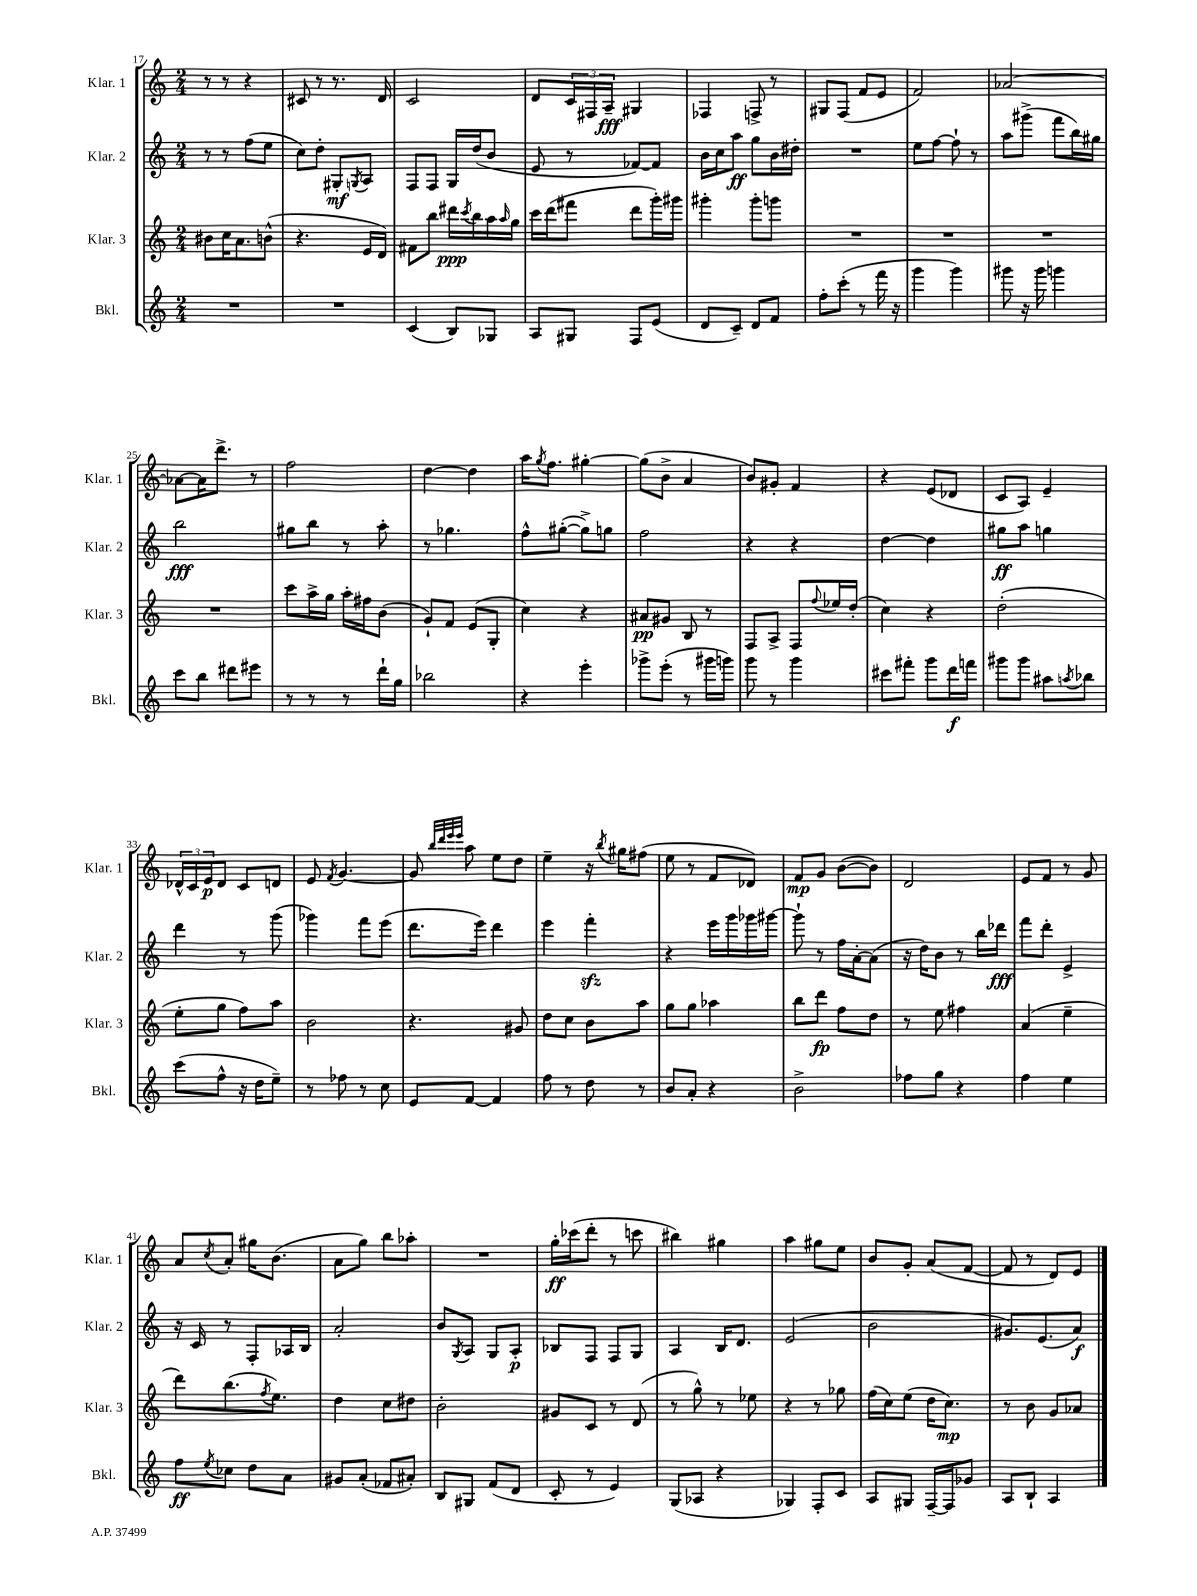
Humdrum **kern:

**kern	**kern	**kern	**kern
*staff4	*staff3	*staff2	*staff1
*clefG2	*clefG2	*clefG2	*clefG2
*k[]	*k[]	*k[]	*k[]
*M2/4	*M2/4	*M2/4	*M2/4
2r	8b#\L	8r	8r
.	16cc\K	8r	8r
.	8.a\	.	.
.	.	(8ff\L	4r
.	(8b^^\J	8ee\J	.
=	=	=	=
2r	4.r	8cc\L)	8c#/
.	.	8dd'\J	8r
.	.	8G#'/L	8.r
.	.	8qG/	.
.	16e/LL	8A/J	.
.	16d/JJ)	.	16d/
=	=	=	=
(4c/	8f#\L	8F/L	2c/
.	8bb\J	8F/J	.
8B/L)	16ddd#\LL	16G/LL	.
.	8qccc/	.	.
.	16bb\	(16dd/J	.
8G-/J	16aa\	8b/J	.
.	16qqaa/	.	.
.	16gg\JJ	.	.
=	=	=	=
8A/L	16ccc\LL	8e/	8d/L
.	(16ddd\J	.	.
8G#/J	8fff#\J	8r	24c/L
.	.	.	24F#/
.	.	.	24A~/JJ
8F/L	8ddd\L	[8f-/L)	4G#/
(8e/J	16ggg'\L)	8f-/]J	.
.	16ggg#\JJ	.	.
=	=	=	=
8d/L	4ggg#'\	16b\LL	4F-/
.	.	16cc\J	.
8c~/J)	.	8aa\J	.
8d/L	8ggg#'\L	8gg\L	8F^/
8f/J	8ggg\J	16b\L	8r
.	.	16dd#'\JJ	.
=	=	=	=
8ff'\L	2r	2r	8G#/L
(8ccc'\J	.	.	(8F/J
8r	.	.	8f/L
16fff\	.	.	8e/J
16r	.	.	.
=	=	=	=
4ggg\	2r	8ee\L	2f/)
.	.	[8ff\J	.
4ggg\)	.	8ff`\]	.
.	.	8r	.
=	=	=	=
8ggg#\	2r	8aa\L	[2a-/
16r	.	(8ggg#^\J	.
16ggg#\	.	.	.
4ggg\	.	8fff\L	.
.	.	16bb\L)	.
.	.	16gg#\JJ	.
=	=	=	=
8ccc\L	2r	2bb\	8a-\_L
8bb\J	.	.	16a-\]K
.	.	.	8.ddd^\J
8ddd#\L	.	.	.
8eee#\J	.	.	8r
=	=	=	=
8r	8ccc\L	8gg#\L	2ff\
8r	16aa^\L	8bb\J	.
.	16gg\JJ	.	.
8r	16aa'\LL	8r	.
.	16ff#\J	.	.
16ddd`\LL	(8b\J	8aa'\	.
16gg\JJ	.	.	.
=	=	=	=
2bb-\	8g`/L)	8r	[4dd\
.	8f/J	4.gg-\	.
.	(8e/L	.	4dd\]
.	8G'/J	.	.
=	=	=	=
4r	4cc\)	8ff^^\L	16aa\LK
.	.	.	8qgg/
.	.	.	8.ff\J
.	.	([8gg#'\J	.
4eee'\	4r	8gg#^\]L)	[4gg#'\
.	.	8gg\J	.
=	=	=	=
8ggg-^\L	8a#/L	2ff\	(8gg#\]L
(8eee'\J	8g#/J	.	8b^\J
8r	8B/	.	4a/
16ggg#\LL	8r	.	.
16ggg\JJ)	.	.	.
=	=	=	=
8ggg\	8F/L	4r	8b/L)
8r	8A^/J	.	8g#'/J
4ggg\	8F/L	4r	4f/
.	8qqff/	.	.
.	16ee-/L	.	.
.	(16dd'/JJ	.	.
=	=	=	=
8ccc#\L	4cc\)	[4dd\	4r
8fff#'\J	.	.	.
8ggg\L	4r	4dd\]	(8e/L
16ddd\L	.	.	8d-/J
16fff\JJ	.	.	.
=	=	=	=
8ggg#\L	(2dd'\	8gg#\L	8c/L
8ggg#\J	.	8aa\J	8A/J)
8aa#\L	.	4gg\	4e~/
8qaa/	.	.	.
8bb-\J	.	.	.
=	=	=	=
(8ccc\L	8ee'\L	4ddd\	24d-^^/LL
.	.	.	24c/
.	.	.	24e/J
8ff^^\J	8gg\J	.	8d-/J
16r	8ff\L)	8r	8c/L
16dd\LK	.	.	.
8ee~\J)	8aa\J	(8ggg\	8d/J
=	=	=	=
8r	2b\	4ggg-\)	8e/
.	.	.	8qf/
8ff-\	.	.	[4.g/
8r	.	8fff\L	.
8cc\	.	(8eee\J	.
=	=	=	=
8e/L	4.r	8.ddd\L	8g/]
.	.	.	32qqbb/LLL
.	.	.	32qqddd/
.	.	.	32qqeee/
.	.	.	32qqeee/JJJ
[8f/J	.	.	8aa\
.	.	16eee\Jk)	.
4f/]	.	4ddd\	8ee\L
.	8g#/	.	8dd\J
=	=	=	=
8ff\	8dd\L	4eee\	4ee~\
8r	8cc\J	.	.
8dd\	8b\L	4fff'\	16r
.	.	.	8qbb/
.	.	.	16gg#\LK
8r	8aa\J	.	(8ff#\J
=	=	=	=
8b/L	8gg\L	4r	8ee\
8a'/J	8gg\J	.	8r
4r	4aa-\	16eee\LL	8f/L
.	.	16ggg\	.
.	.	16ggg-\	8d-/J)
.	.	[16ggg#\JJ	.
=	=	=	=
2b^\	8bb\L	8ggg#`\]	8f/L
.	8ddd\J	8r	8g/J
.	8ff\L	16ff\LL	([8b\L
.	.	[16a'\J	.
.	8dd\J	(8a\]J	8b\]J)
=	=	=	=
8ff-\L	8r	16r	2d/
.	.	16dd\LK)	.
8gg\J	8ee\	8b\J	.
4r	4ff#\	8r	.
.	.	16bb\LL	.
.	.	16ddd-\JJ	.
=	=	=	=
4ff\	(4a/	8fff\L	8e/L
.	.	8ddd'\J	8f/J
4ee\	4ee~\	4e^/	8r
.	.	.	8g/
=	=	=	=
8ff\L	8ddd\L)	16r	8a/L
.	.	16c/	.
8qee/	.	.	8qcc/
8cc-\J	(8.bb\	8r	8a'/J
8dd\L	.	8F'/L	16gg#\LK
.	8qff/	.	.
.	8.ee\J)	.	(8.b\J
8a\J	.	16A-/L	.
.	.	16B/JJ	.
=	=	=	=
8g#/L	4dd\	2a'/	8a\L
(8a'/J	.	.	8gg\J)
8f-/L	8cc\L	.	8bb\L
8a#'/J)	8dd#\J	.	8aa-'\J
=	=	=	=
8B/L	2b'\	8b/L	2r
.	.	8qG/	.
8G#/J	.	8A/J	.
(8f/L	.	8G/L	.
8d/J	.	8A'/J	.
=	=	=	=
8c'/	8g#/L	8B-/L	16gg'\LL
.	.	.	(16ccc-\J
8r	8c/J	8F/J	8ddd'\J
4e/)	8r	8F/L	8r
.	(8d/	8G/J	8ccc\
=	=	=	=
(8G/L	8r	4A/	4bb#\)
8A-/J	8gg^^\)	.	.
4r	8r	16B/LK	4gg#\
.	.	8.d/J	.
.	8ee-\	.	.
=	=	=	=
4G-/)	4r	(2e/	4aa\
8F'/L	8r	.	8gg#\L
8c/J	8gg-\	.	8ee\J
=	=	=	=
8A/L	(16ff\LL	2b\	8b/L
.	16cc\J)	.	.
8G#/J	(8ee\J	.	8g'/J
[16F~/LL	16dd\LK	.	(8a/L
16F/]J	8.cc\J)	.	.
8g-/J	.	.	[8f/J
=	=	=	=
8A/L	8r	8.g#/L)	8f/]
8B`/J	8b\	.	8r
.	.	(8.e/	.
4A/	8g/L	.	8d/L)
.	8a-/J	8a/J)	8e/J
==	==	==	==
*-	*-	*-	*-
